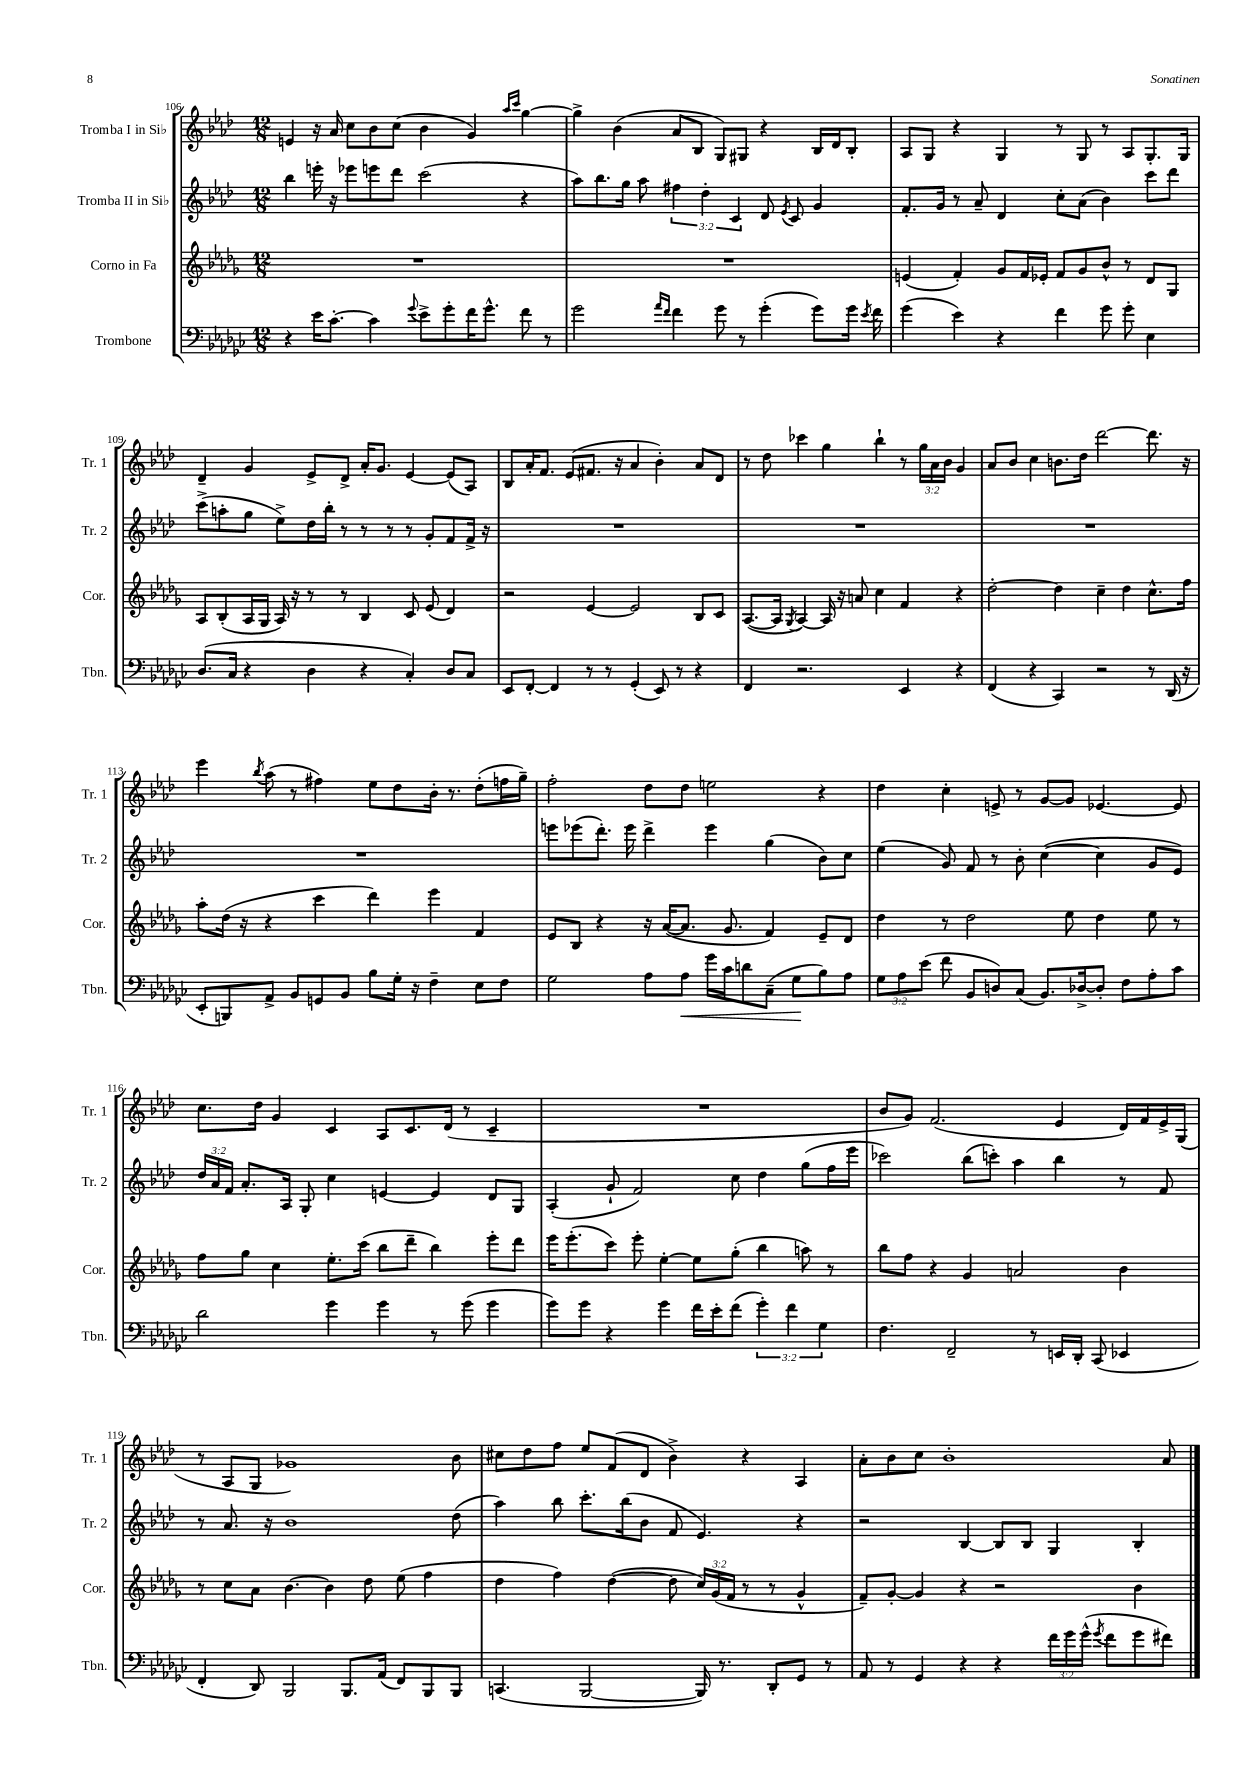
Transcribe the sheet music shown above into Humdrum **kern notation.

**kern	**dynam	**kern	**kern	**kern
*part4	*part4	*part3	*part2	*part1
*staff4	*staff4	*staff3	*staff2	*staff1
*I"Trombone	*	*I"Corno in Fa	*I"Tromba II in Si♭	*I"Tromba I in Si♭
*I'Tbn.	*	*I'Cor.	*I'Tr. 2	*I'Tr. 1
*clefF4	*	*clefG2	*clefG2	*clefG2
*k[b-e-a-d-g-c-]	*	*k[b-e-a-d-g-]	*k[b-e-a-d-]	*k[b-e-a-d-]
*M12/8	*	*M12/8	*M12/8	*M12/8
=106	=106	=106	=106	=106
4r	.	1.r	4bb-\	4en/
16e-\KL	.	.	16eeen'\	16r
[8.c-'\J	.	.	16r	16a-/
.	.	.	8eee-X\L	8cc\L
4c-\]	.	.	8eeen\	8b-\
.	.	.	8ddd-\J	(8cc\J
8qqg-/	.	.	.	.
8e-^\L	.	.	(2ccc\	4b-\
8g-'\	.	.	.	.
16f\K	.	.	.	4g/)
8.g-^^\J	.	.	.	.
.	.	.	.	16qqaa-/LL
.	.	.	.	16qqccc/JJ
8f\	.	.	4r	[4gg\
8r	.	.	.	.
=107	=107	=107	=107	=107
2g-\	.	1.r	8aa-\L)	4gg^\]
.	.	.	8.bb-\	.
.	.	.	.	(4b-\
.	.	.	16gg\Jk	.
.	.	.	8aa-\	.
16qqa-/LL	.	.	.	.
16qqf/JJ	.	.	.	.
4f\	.	.	6ff#X\	8a-/L
.	.	.	.	8B-/J
.	.	.	6dd-'\	.
8g-\	.	.	.	8G/L)
.	.	.	6c/	.
8r	.	.	.	8G#X/J
(4g-'\	.	.	8d-/	4r
.	.	.	8qe-/	.
.	.	.	8c/	.
8g-\L)	.	.	4g/	16B-/LL
.	.	.	.	16d-/J
16g-\Jk	.	.	.	8B-'/J
8qe-/	.	.	.	.
16f\	.	.	.	.
=108	=108	=108	=108	=108
(4g-\	.	(4en/	8.f'/L	8A-/L
.	.	.	.	8G/J
.	.	.	16g/Jk	.
4e-\)	.	4f'/)	8r	4r
.	.	.	8a-~/	.
4r	.	8g-/L	4d-/	4G/
.	.	16f/L	.	.
.	.	16e-X'/JJ	.	.
4f\	.	8f/L	8cc'\L	8r
.	.	8g-/	(8a-\J	8G/
8g-\	.	8b-^^/J	4b-\)	8r
8g-'\	.	8r	.	8A-/L
4E-\	.	8d-/L	8ccc\L	8.G'/
.	.	8G-/J	8ddd-\J	.
.	.	.	.	16G/Jk
!!LO:LB:g=z
=109	=109	=109	=109	=109
(8.D-/L	.	8A-/L	(8ccc^\L	4d-~/
.	.	(8B-'/	8aan'\	.
16C-/Jk	.	.	.	.
4r	.	16A-/L	8gg\J	4g/
.	.	16G-/JJ	.	.
.	.	16A-/)	8ee-^\L)	.
.	.	16r	.	.
4D-\	.	8r	16dd-\L	8e-^/L
.	.	.	16bb-'\JJ	.
.	.	8r	8r	8d-^/J
4r	.	4B-/	8r	16a-'/KL
.	.	.	.	8.g/J
.	.	.	8r	.
4C-'/)	.	8c/	8r	[4e-/
.	.	(8e-/	8g'/L	.
8D-/L	.	4d-/)	8f/	(8e-/L]
8C-/J	.	.	16f^/Jk	8A-/J)
.	.	.	16r	.
=110	=110	=110	=110	=110
8EE-/L	.	2r	1.r	8B-/L
[8FF'/J	.	.	.	16a-'/K
.	.	.	.	8.f/J
4FF/]	.	.	.	.
.	.	.	.	(8e-/L
8r	.	[4e-/	.	8.f#X/J
8r	.	.	.	.
.	.	.	.	16r
(4GG-'/	.	2e-/]	.	4a-/
8EE-/)	.	.	.	4b-'\)
8r	.	.	.	.
4r	.	8B-/L	.	8a-/L
.	.	8c/J	.	8d-/J
=111	=111	=111	=111	=111
4FF/	.	([8.A-/L	1.r	8r
.	.	.	.	8dd-\
.	.	16A-/Jk]	.	.
.	.	8qG-/	.	.
2.r	.	[4A-/)	.	4ccc-X\
.	.	16A-/]	.	4gg\
.	.	16r	.	.
.	.	8an/	.	.
.	.	4cc\	.	4bb-`\
4EE-/	.	4f/	.	8r
.	.	.	.	24gg\LL
.	.	.	.	24a-\
.	.	.	.	24b-\JJ
4r	.	4r	.	4g/
=112	=112	=112	=112	=112
(4FF/	.	[2dd-'\	1.r	8a-/L
.	.	.	.	8b-/J
4r	.	.	.	4cc\
4CC-/)	.	4dd-\]	.	8.bn\L
.	.	.	.	16dd-\Jk
2r	.	4cc~\	.	[2ddd-\
.	.	4dd-\	.	.
8r	.	8.cc^^\L	.	8.ddd-\]
(16DD-/	.	.	.	.
16r	.	16ff\Jk	.	16r
!!LO:LB:g=z
=113	=113	=113	=113	=113
8EE-'/L	.	8aa-'\L	1.r	4eee-\
8BBBn/)	.	(16dd-\Jk	.	.
.	.	16r	.	.
.	.	.	.	8qbb-/
8AA-^/J	.	4r	.	(8aa-\
8BB-/L	.	.	.	8r
8GGn/	.	4ccc\	.	4ff#X\)
8BB-/J	.	.	.	.
8B-\L	.	4ddd-\)	.	8ee-\L
16G-'\Jk	.	.	.	8dd-\
16r	.	.	.	.
4F~\	.	4eee-\	.	16b-'\Jk
.	.	.	.	8.r
8E-\L	.	4f/	.	(8dd-'\L
8F\J	.	.	.	16ffn\L
.	.	.	.	16gg~\JJ)
=114	=114	=114	=114	=114
2G-\	.	8e-/L	8eeen\L	2ff'\
.	.	8B-/J	(8eee-X\	.
.	.	4r	8.ddd-'\J)	.
.	.	.	16eee-\	.
8A-\L	.	16r	4ddd-^\	8dd-\L
.	.	([16a-/KL	.	.
!	!LO:HP:b	!	!	!
8A-\J	<	8.a-/J]	.	8dd-\J
16g-\LL	.	.	4eee-\	2een\
16c-\J	.	8.g-/	.	.
8dn\	.	.	.	.
(8C-~\J	.	4f/)	(4gg\	.
8G-\L	.	.	.	.
8B-\)	[	8e-~/L	8b-\L)	4r
8A-\J	.	8d-/J	8cc\J	.
=115	=115	=115	=115	=115
12G-\L	.	4dd-\	(4ee-\	4dd-\
12A-\	.	.	.	.
(12e-\J	.	.	.	.
8f\	.	8r	8g/)	4cc'\
8BB-/L	.	2dd-\	8f/	.
8Dn/)	.	.	8r	8en^/
(8C-/J	.	.	8b-'\	8r
8.BB-/L)	.	.	([4cc\	[8g/L
.	.	8ee-\	.	8g/J]
[16D-X^/k	.	.	.	.
8D-'/J]	.	4dd-\	4cc\]	[4.e-X/
8F\L	.	.	.	.
8A-'\	.	8ee-\	8g/L	.
8c-\J	.	8r	8e-/J)	8e-/]
!!LO:LB:g=z
=116	=116	=116	=116	=116
2d-\	.	8ff\L	24dd-/LL	8.cc\L
.	.	.	24a-/	.
.	.	.	24f/JJ	.
.	.	8gg-\J	8.a-'/L	.
.	.	.	.	16dd-\Jk
.	.	4cc\	.	4g/
.	.	.	16A-/Jk	.
.	.	.	8G'/	.
4g-\	.	8.ee-'\L	4cc\	4c/
.	.	(16ccc\Jk	.	.
4g-\	.	8bb-\L	[4en/	8A-/L
.	.	8ddd-~\J	.	8.c/
8r	.	4bb-\)	4e/]	.
.	.	.	.	(16d-/Jk
(8g-\	.	.	.	8r
4g-\	.	8eee-'\L	8d-/L	4c~/
.	.	8ddd-\J	8G/J	.
=117	=117	=117	=117	=117
8g-\L)	.	16eee-\KL	(4A-'/	1.r
.	.	(8.eee-'\	.	.
8g-\J	.	.	.	.
4r	.	8ccc\J)	8g`/	.
.	.	8eee-'\	2f/)	.
4g-\	.	[4ee-'\	.	.
16f\LL	.	8ee-\L]	.	.
16e-'\J	.	.	.	.
(8f\J	.	(8gg-'\J	8cc\	.
6g-'\)	.	4bb-\	4dd-\	.
6f\	.	.	.	.
.	.	8aan\)	(8gg\L	.
6G-\	.	.	.	.
.	.	8r	16ff\L	.
.	.	.	16eee-\JJ	.
=118	=118	=118	=118	=118
4.F\	.	8bb-\L	2ccc-X\)	8b-/L
.	.	8ff\J	.	8g/J)
.	.	4r	.	(2.f/
2FF~/	.	.	.	.
.	.	4g-/	(8bb-\L	.
.	.	.	8cccn'\J)	.
.	.	2an/	4aa-\	.
8r	.	.	.	.
16EEn/LL	.	.	4bb-\	4e-/
16DD-'/JJ	.	.	.	.
(8CC-/	.	.	.	.
4EE-X/	.	4b-\	8r	16d-/LL)
.	.	.	.	16f/
.	.	.	8f/	16e-^/
.	.	.	.	(16G/JJ
!!LO:LB:g=z
=119	=119	=119	=119	=119
4FF'/	.	8r	8r	8r
.	.	8cc\L	8.a-/	8A-/L
8DD-/)	.	8a-\J	.	8G/J
.	.	.	16r	.
2BBB-/	.	[4.b-\	1b-	1g-X)
.	.	4b-\]	.	.
8.BBB-/L	.	.	.	.
.	.	8dd-\	.	.
(16AA-/Jk	.	.	.	.
8FF/L)	.	(8ee-\	.	.
8BBB-/	.	4ff\	.	.
8BBB-/J	.	.	(8dd-\	8b-\
=120	=120	=120	=120	=120
(4.CCn/	.	4dd-\	4aa-\)	8cc#X\L
.	.	.	.	8dd-\
.	.	4ff\)	8bb-\	8ff\J
[2BBB-/	.	.	8.ccc'\L	8ee-/L
.	.	([4dd-\	.	(8f/
.	.	.	(16bb-\k	.
.	.	.	8b-\J	8d-/J
.	.	8dd-\]	8f/	4b-^\)
16BBB-/])	.	24cc/LL)	4.e-/)	.
.	.	(24g-/	.	.
8.r	.	.	.	.
.	.	24f/JJ	.	.
.	.	8r	.	4r
8DD-'/L	.	8r	.	.
8GG-/J	.	4g-^^/	4r	4A-/
8r	.	.	.	.
=121	=121	=121	=121	=121
8AA-/	.	8f~/L)	2r	8a-'\L
8r	.	[8g-'/J	.	8b-\
4GG-/	.	4g-/]	.	8cc\J
.	.	.	.	1b-'
4r	.	4r	[4B-/	.
4r	.	2r	8B-/L]	.
.	.	.	8B-/J	.
24f\LL	.	.	4G/	.
24g-\	.	.	.	.
(24g-^^\JJ	.	.	.	.
8qg-/	.	.	.	.
8f\L	.	.	.	.
8g-\	.	4b-\	4B-'/	.
8f#X\J)	.	.	.	8a-/
==	==	==	==	==
*-	*-	*-	*-	*-
